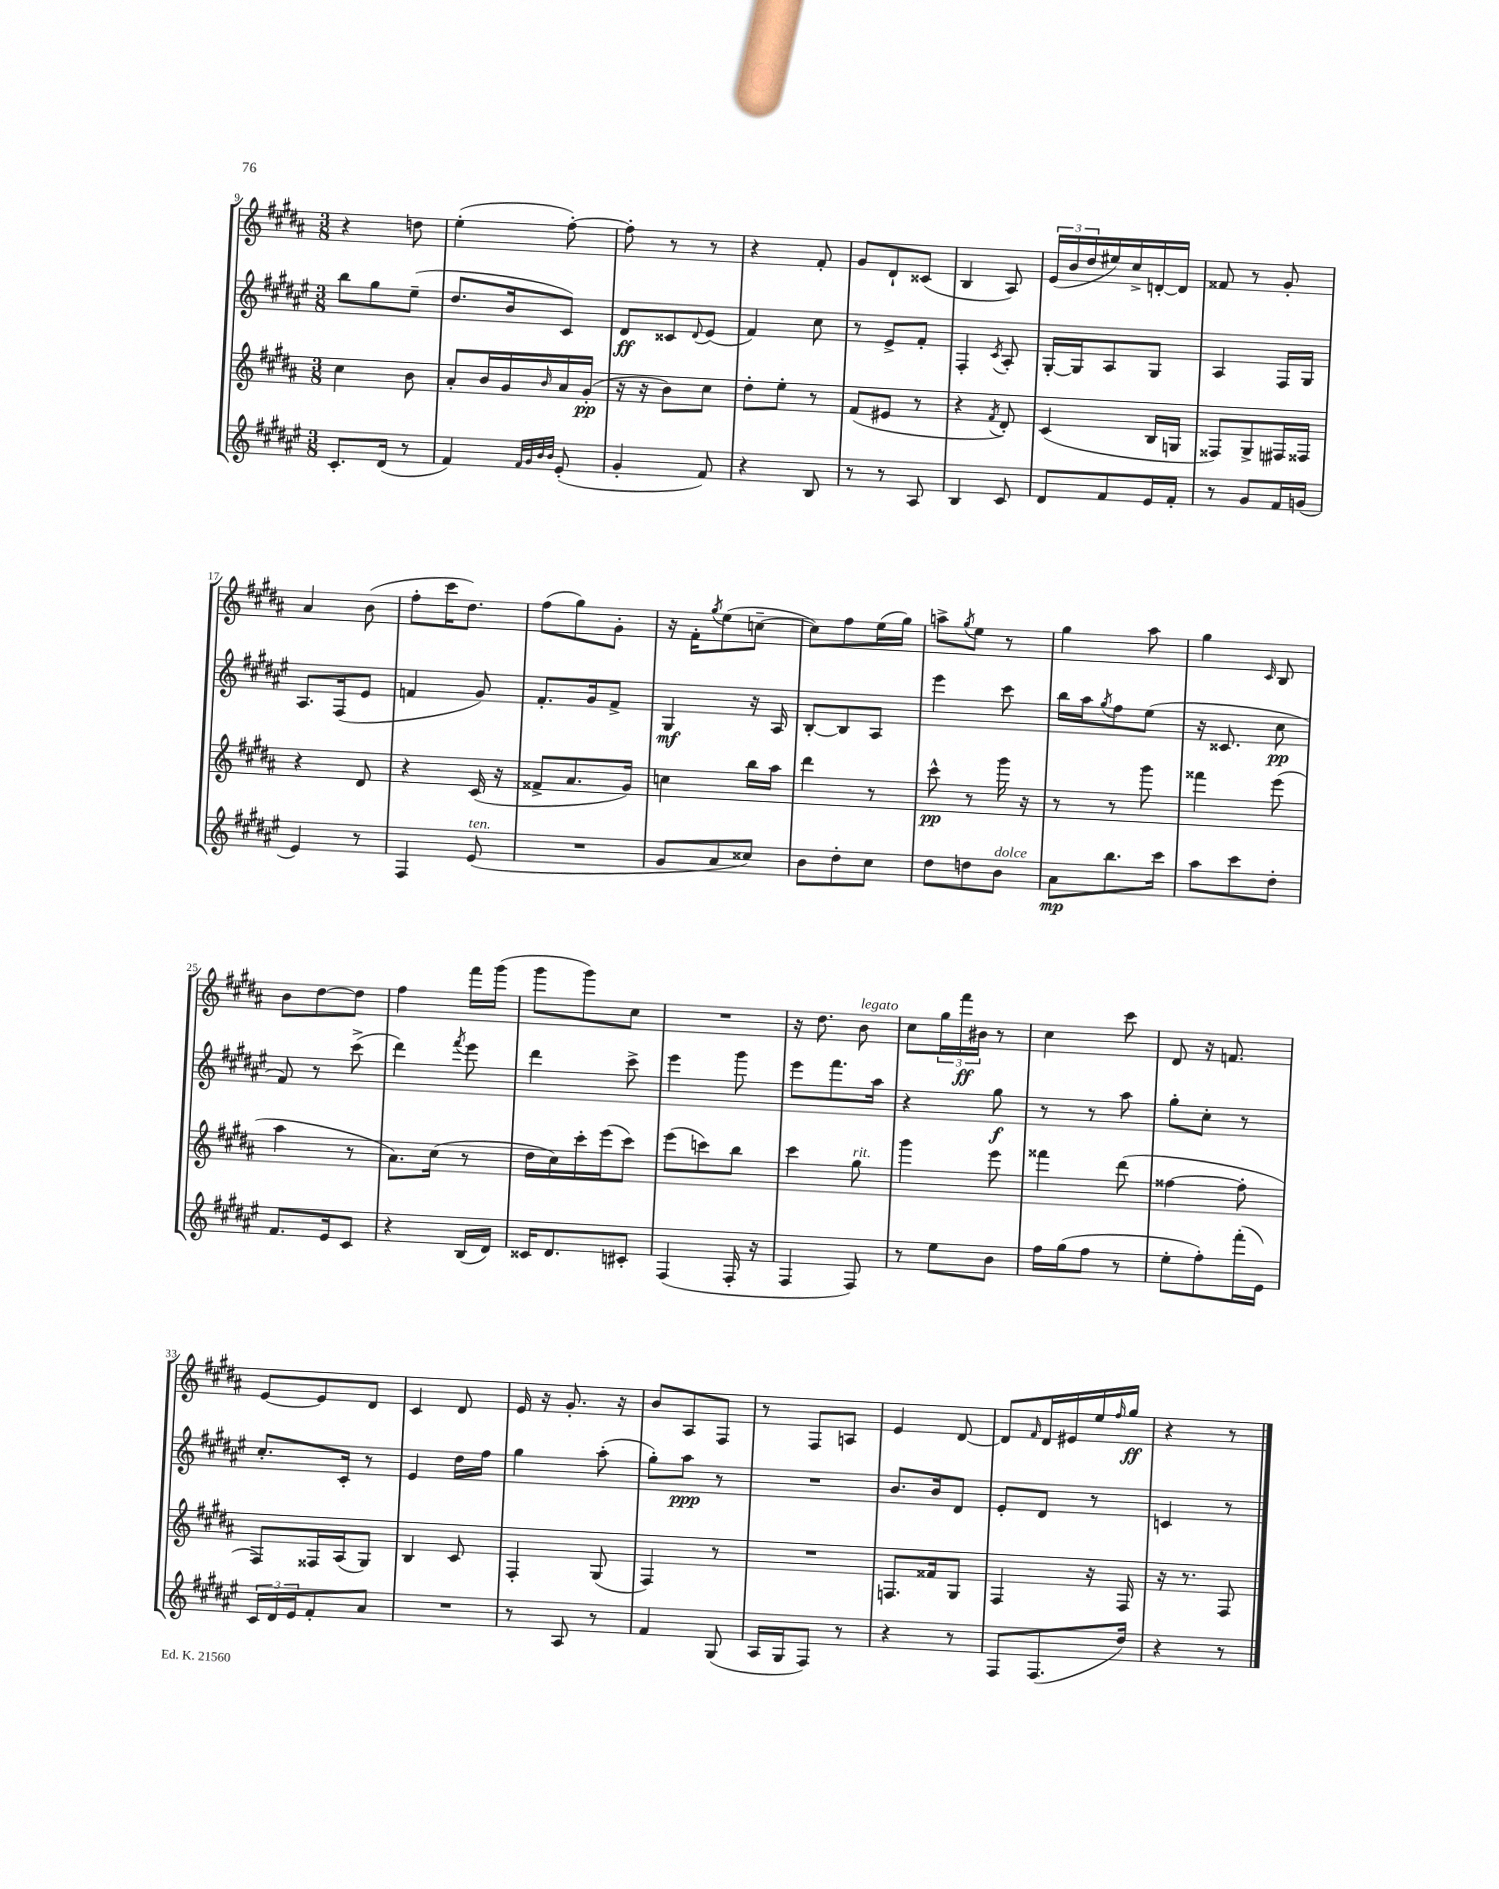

**kern	**dynam	**kern	**dynam	**kern	**dynam	**kern	**dynam
*part4	*part4	*part3	*part3	*part2	*part2	*part1	*part1
*staff4	*staff4	*staff3	*staff3	*staff2	*staff2	*staff1	*staff1
*clefG2	*	*clefG2	*	*clefG2	*	*clefG2	*
*k[f#c#g#d#a#e#]	*	*k[f#c#g#d#a#]	*	*k[f#c#g#d#a#e#]	*	*k[f#c#g#d#a#]	*
*M3/8	*	*M3/8	*	*M3/8	*	*M3/8	*
=9	=9	=9	=9	=9	=9	=9	=9
8.c#'/L	.	4cc#\	.	8bb\L	.	4r	.
.	.	.	.	8gg#\	.	.	.
(16d#/Jk	.	.	.	.	.	.	.
8r	.	8b\	.	(8ee#~\J	.	8ddn\	.
=10	=10	=10	=10	=10	=10	=10	=10
4f#/)	.	8a#'/L	.	8.dd#/L	.	(4ee'\	.
.	.	16b/L	.	.	.	.	.
.	.	16g#/	.	16b/k	.	.	.
32qqf#/LLL	.	.	.	.	.	.	.
32qqg#/	.	.	.	.	.	.	.
32qqb/	.	.	.	.	.	.	.
32qqb/JJJ	.	16qqb/	.	.	.	.	.
(8e#'/	.	16a#/	.	8c#/J)	.	[8ff#'\)	.
.	.	(16g#'/JJ	pp	.	.	.	.
=11	=11	=11	=11	=11	=11	=11	=11
4g#'/	.	16r	.	8d#/L	ff	8ff#'\]	.
.	.	16r	.	.	.	.	.
.	.	8b\L)	.	8c##X/	.	8r	.
.	.	.	.	8qqd#/	.	.	.
8f#/)	.	8cc#\J	.	(8e#/J	.	8r	.
=12	=12	=12	=12	=12	=12	=12	=12
4r	.	8dd#'\L	.	4f#/)	.	4r	.
.	.	8ee'\J	.	.	.	.	.
8B/	.	8r	.	8cc#\	.	8f#'/	.
=13	=13	=13	=13	=13	=13	=13	=13
8r	.	(8f#/L	.	8r	.	8g#/L	.
8r	.	8e#X/J	.	8e#^/L	.	8d#`/	.
8A#/	.	8r	.	8f#'/J	.	(8c##X/J	.
=14	=14	=14	=14	=14	=14	=14	=14
4B/	.	4r	.	4F#'/	.	4B/	.
.	.	8qf#/	.	8qc#/	.	.	.
8c#/	.	8d#'/)	.	8A#'/	.	8A#/)	.
=15	=15	=15	=15	=15	=15	=15	=15
8d#/L	.	(4c#/	.	[16G#'/LL	.	(24e/LL	.
.	.	.	.	.	.	24b/	.
.	.	.	.	16G#/J]	.	.	.
.	.	.	.	.	.	24dd#/	.
8f#/	.	.	.	8A#/	.	16ee#X/)	.
.	.	.	.	.	.	16cc#^/	.
16e#/L	.	16B/LL	.	8G#/J	.	[16dn'/	.
16f#'/JJ	.	16Gn/JJ	.	.	.	16d/JJ]	.
=16	=16	=16	=16	=16	=16	=16	=16
8r	.	8F##X/L)	.	4A#/	.	8f##X/	.
8g#/L	.	8G#^/	.	.	.	8r	.
16f#/L	.	16F#X/L	.	16F#/LL	.	8g#'/	.
(16gn/JJ	.	16F##X/JJ	.	16G#/JJ	.	.	.
!!LO:LB:g=z
=17	=17	=17	=17	=17	=17	=17	=17
4e#/)	.	4r	.	8.A#/L	.	4a#/	.
.	.	.	.	(16F#/k	.	.	.
8r	.	8d#/	.	8e#/J	.	(8b\	.
=18	=18	=18	=18	=18	=18	=18	=18
4F#/	.	4r	.	4fn/	.	8ff#'\L	.
.	.	.	.	.	.	16ccc#\K	.
.	.	.	.	.	.	8.dd#\J)	.
!LO:TX:a:i:t=ten.	!	!	!	!	!	!	!
(8e#/	.	(16c#/	.	8g#/)	.	.	.
.	.	16r	.	.	.	.	.
=19	=19	=19	=19	=19	=19	=19	=19
4.r	.	8f##X^/L	.	8.f#'/L	.	(8ff#\L	.
.	.	8.a#/	.	.	.	8gg#\)	.
.	.	.	.	16g#/k	.	.	.
.	.	.	.	8f#^/J	.	8g#'\J	.
.	.	16g#/Jk)	.	.	.	.	.
=20	=20	=20	=20	=20	=20	=20	=20
8g#/L	.	4ccn\	.	4G#/	mf	16r	.
.	.	.	.	.	.	16f#'\KL	.
.	.	.	.	.	.	8qgg#/	.
8a#/	.	.	.	.	.	(8ee\	.
8cc##X/J)	.	16bb\LL	.	16r	.	[8ccn~\J	.
.	.	16aa#\JJ	.	16A#/	.	.	.
=21	=21	=21	=21	=21	=21	=21	=21
8b\L	.	4ddd#\	.	[8B'/L	.	8cc\L])	.
8dd#'\	.	.	.	8B/]	.	8ff#\	.
8cc#\J	.	8r	.	8A#/J	.	(16ee\L	.
.	.	.	.	.	.	16gg#\JJ)	.
=22	=22	=22	=22	=22	=22	=22	=22
8dd#\L	.	8ccc#^^\	pp	4eee#\	.	8aan^\L	.
.	.	.	.	.	.	8qgg#/	.
8ddn\	.	8r	.	.	.	8ee\J	.
!LO:TX:a:i:t=dolce	!	!	!	!	!	!	!
8b\J	.	16ggg#\	.	8ccc#\	.	8r	.
.	.	16r	.	.	.	.	.
=23	=23	=23	=23	=23	=23	=23	=23
8a#\L	mp	8r	.	16bb\LL	.	4gg#\	.
.	.	.	.	16aa#\J	.	.	.
.	.	.	.	8qgg#/	.	.	.
8.bb\	.	8r	.	8ff#\	.	.	.
.	.	8ggg#\	.	(8ee#\J	.	8aa#\	.
16ccc#\Jk	.	.	.	.	.	.	.
=24	=24	=24	=24	=24	=24	=24	=24
8aa#\L	.	4fff##X\	.	16r	.	4gg#\	.
.	.	.	.	8.c##X/	.	.	.
8ccc#\	.	.	.	.	.	.	.
.	.	.	.	.	.	16qqc#/	.
8dd#'\J	.	(8eee\	.	8cc#\	pp	8B/	.
!!LO:LB:g=z
=25	=25	=25	=25	=25	=25	=25	=25
8.f#/L	.	4aa#\	.	8f#/)	.	8b\L	.
.	.	.	.	8r	.	[8dd#\	.
16e#/k	.	.	.	.	.	.	.
8c#/J	.	8r	.	(8ccc#^\	.	8dd#\J]	.
=26	=26	=26	=26	=26	=26	=26	=26
4r	.	8.a#\L)	.	4ddd#\)	.	4ff#\	.
.	.	(16cc#\Jk	.	.	.	.	.
.	.	.	.	8qfff#/	.	.	.
(16B/LL	.	8r	.	8eee#\	.	16fff#\LL	.
16d#/JJ)	.	.	.	.	.	(16ggg#\JJ	.
=27	=27	=27	=27	=27	=27	=27	=27
16c##X/KL	.	16dd#\LL	.	4ddd#\	.	8ggg#\L	.
8.d#/	.	16cc#\)	.	.	.	.	.
.	.	16ccc#'\	.	.	.	8ggg#\)	.
.	.	(16eee\J	.	.	.	.	.
8c#X'/J	.	8ccc#\J)	.	8ccc#^\	.	8cc#\J	.
=28	=28	=28	=28	=28	=28	=28	=28
(4F#/	.	(8eee\L	.	4eee#\	.	4.r	.
.	.	8cccn\)	.	.	.	.	.
16F#'/	.	8bb\J	.	8ggg#\	.	.	.
16r	.	.	.	.	.	.	.
=29	=29	=29	=29	=29	=29	=29	=29
4F#/	.	4ccc#\	.	8eee#\L	.	16r	.
.	.	.	.	.	.	8.dd#\	.
.	.	.	.	8.fff#\	.	.	.
!	!	!	!	!	!	!LO:TX:a:i:t=legato	!
!	!	!LO:TX:a:i:t=rit.	!	!	!	!	!
8F#/)	.	8gg#\	.	.	.	8b\	.
.	.	.	.	16aa#\Jk	.	.	.
=30	=30	=30	=30	=30	=30	=30	=30
8r	.	4ggg#\	.	4r	.	8cc#\L	.
8ee#\L	.	.	.	.	.	24gg#\L	.
.	.	.	.	.	.	24fff#\	ff
.	.	.	.	.	.	24b#X\JJ	.
8b\J	.	8eee\	.	8gg#\	f	8r	.
=31	=31	=31	=31	=31	=31	=31	=31
16ff#\LL	.	4fff##X\	.	8r	.	4cc#\	.
(16gg#\J	.	.	.	.	.	.	.
8ff#\J	.	.	.	8r	.	.	.
8r	.	(8ddd#\	.	8aa#\	.	8ccc#\	.
=32	=32	=32	=32	=32	=32	=32	=32
8ee#'\L	.	[4ff##X\	.	8gg#'\L	.	8d#/	.
8ff#'\)	.	.	.	8cc#'\J	.	16r	.
.	.	.	.	.	.	8.fn/	.
(16fff#'\L	.	8ff##'\]	.	8r	.	.	.
16e#\JJ)	.	.	.	.	.	.	.
!!LO:LB:g=z
=33	=33	=33	=33	=33	=33	=33	=33
24c#/LL	.	8F#/L)	.	8.cc#'/L	.	[8e/L	.
24d#/	.	.	.	.	.	.	.
24e#/J	.	.	.	.	.	.	.
8f#'/	.	16F##X/L	.	.	.	8e/]	.
.	.	(16A#/J	.	16c#'/Jk	.	.	.
8a#/J	.	8G#/J)	.	8r	.	8d#/J	.
=34	=34	=34	=34	=34	=34	=34	=34
4.r	.	4B/	.	4e#/	.	4c#/	.
.	.	8c#/	.	16dd#\LL	.	8d#/	.
.	.	.	.	16ff#\JJ	.	.	.
=35	=35	=35	=35	=35	=35	=35	=35
8r	.	4F#'/	.	4gg#\	.	16e/	.
.	.	.	.	.	.	16r	.
8A#/	.	.	.	.	.	8.g#'/	.
8r	.	(8G#/	.	(8aa#'\	.	.	.
.	.	.	.	.	.	16r	.
=36	=36	=36	=36	=36	=36	=36	=36
4f#/	.	4F#/)	.	8gg#'\L)	.	8b/L	.
.	.	.	.	8aa#\J	ppp	8A#/	.
(8G#/	.	8r	.	8r	.	8F#/J	.
=37	=37	=37	=37	=37	=37	=37	=37
16A#/LL	.	4.r	.	4.r	.	8r	.
16G#/J	.	.	.	.	.	.	.
8F#/J)	.	.	.	.	.	8F#/L	.
8r	.	.	.	.	.	8An/J	.
=38	=38	=38	=38	=38	=38	=38	=38
4r	.	8.Fn/L	.	8.b/L	.	4e/	.
.	.	16f##X/k	.	16b/k	.	.	.
8r	.	8G#/J	.	8d#/J	.	[8d#/	.
=39	=39	=39	=39	=39	=39	=39	=39
8F#/L	.	4F#/	.	8e#'/L	.	8d#/L]	.
.	.	.	.	.	.	16qqf#/	.
(8.F#/	.	.	.	8d#/J	.	16d#/L	.
.	.	.	.	.	.	16e#X/	.
.	.	16r	.	8r	.	16ee/	.
.	.	.	.	.	.	16qqff#/	.
16dd#/Jk)	.	16F#/	.	.	.	16gg#/JJ	ff
=40	=40	=40	=40	=40	=40	=40	=40
4r	.	16r	.	4cn/	.	4r	.
.	.	8.r	.	.	.	.	.
8r	.	8F#/	.	8r	.	8r	.
==	==	==	==	==	==	==	==
*-	*-	*-	*-	*-	*-	*-	*-
